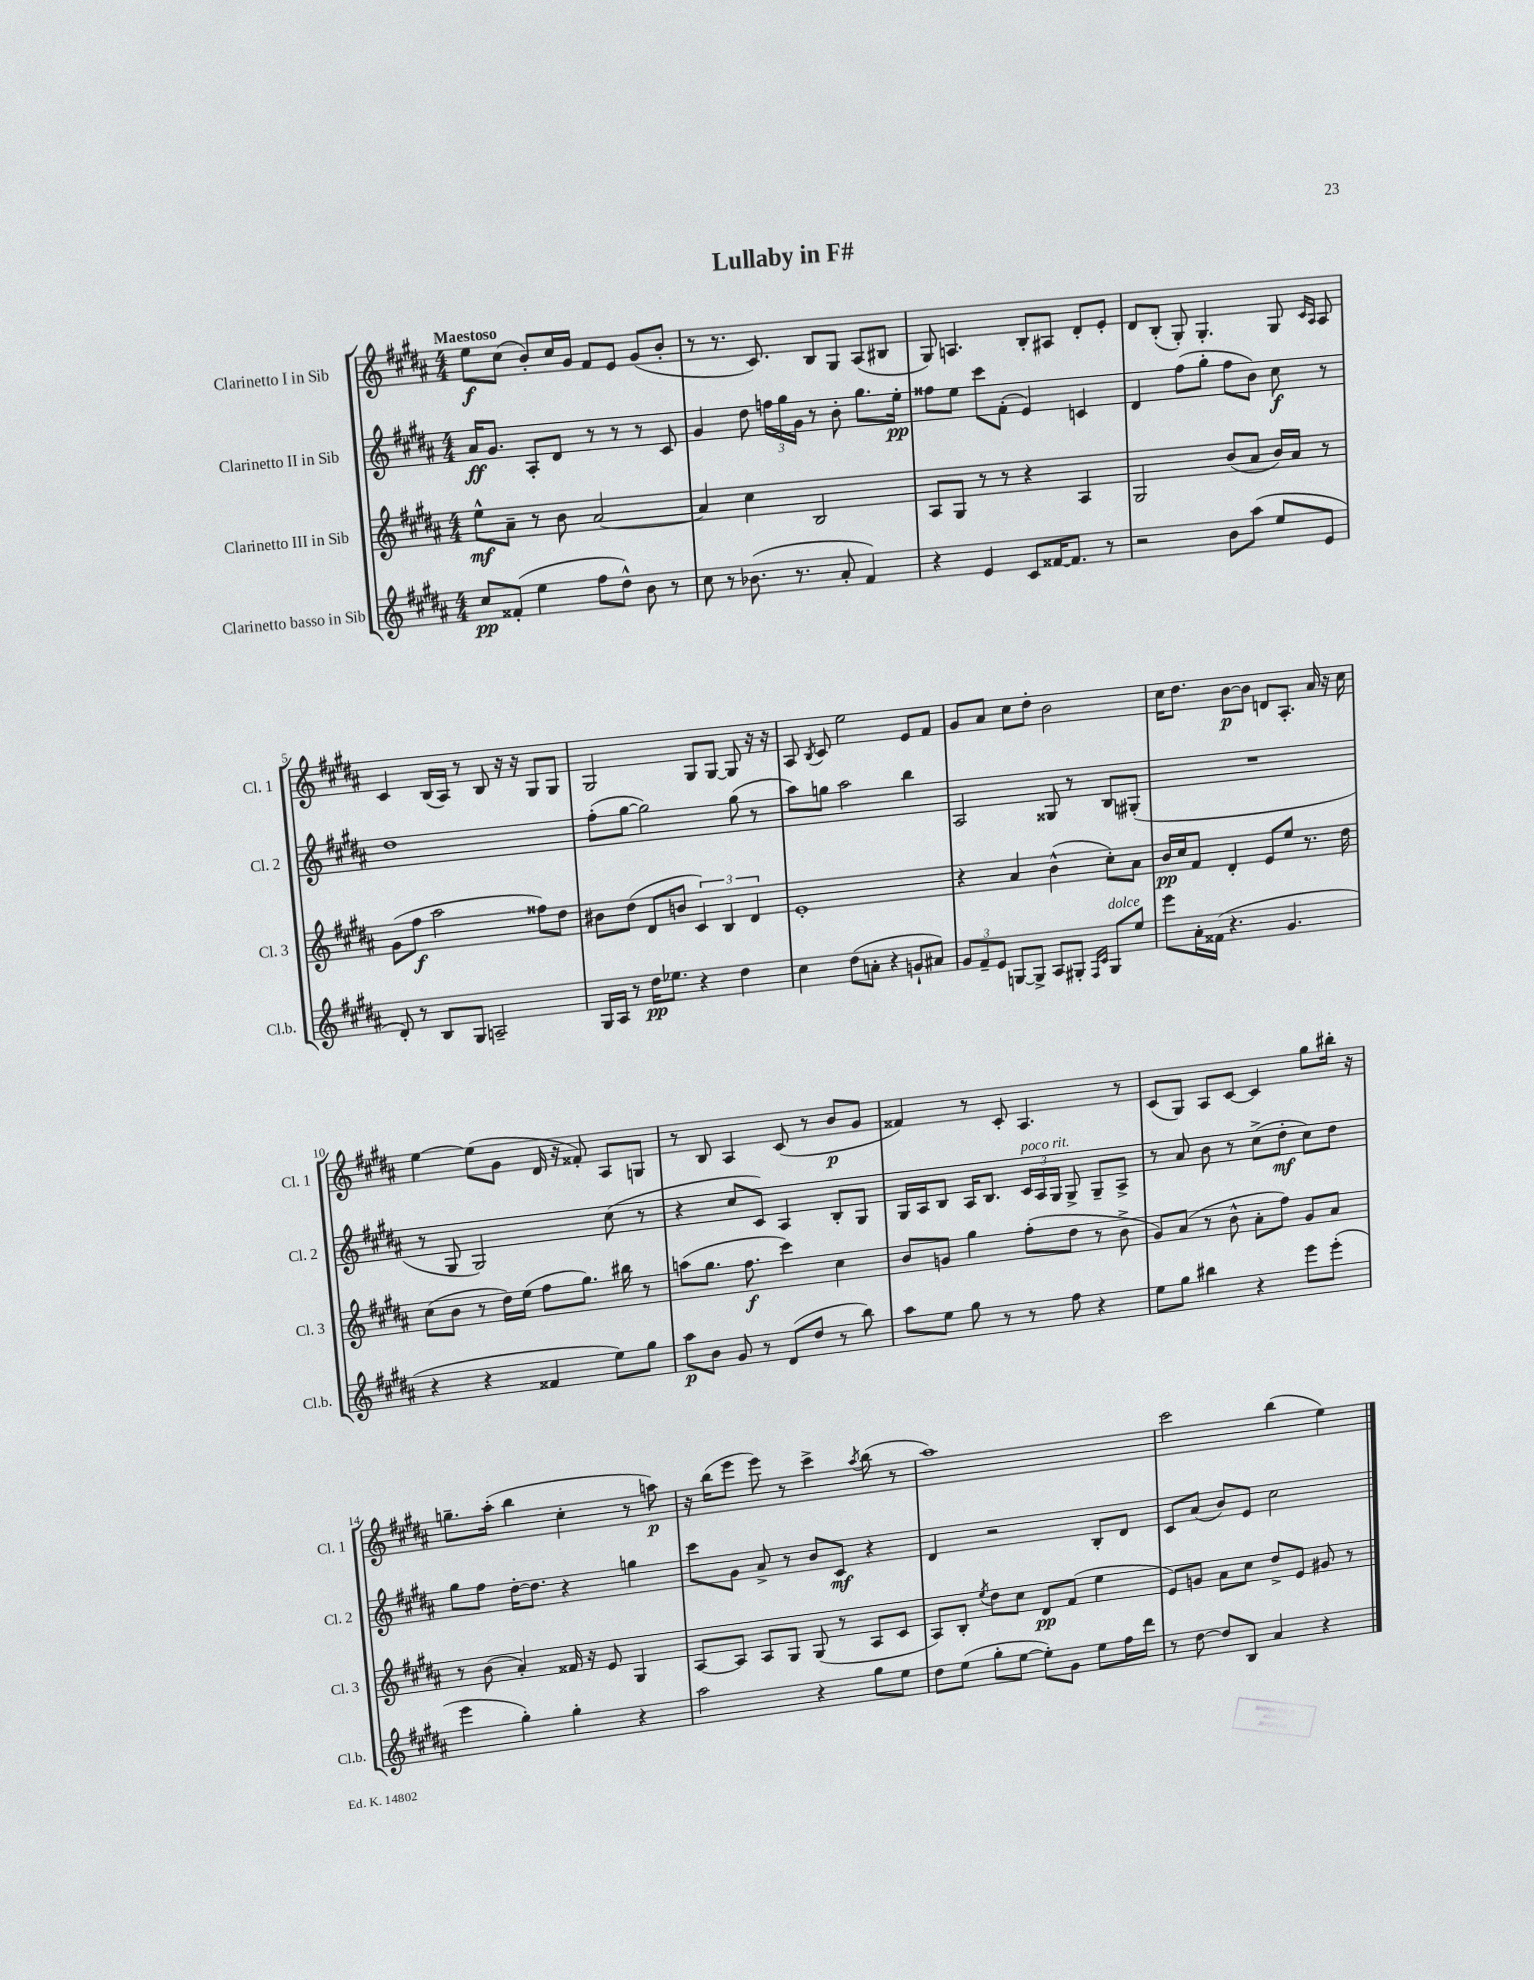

**kern	**kern	**kern	**kern
*staff4	*staff3	*staff2	*staff1
*clefG2	*clefG2	*clefG2	*clefG2
*k[f#c#g#d#a#]	*k[f#c#g#d#a#]	*k[f#c#g#d#a#]	*k[f#c#g#d#a#]
*M4/4	*M4/4	*M4/4	*M4/4
8cc#	8ee^^	16a#	8ee
.	.	8.g#	.
(8f##'	8a#~	.	(8cc#
4ee	8r	8A#'	8b')
.	8b	8d#	16cc#
.	.	.	16g#
8ff#	[2a#	8r	8f#
8dd#^^)	.	8r	8e
8b	.	8r	(8g#
8r	.	8c#	8b'
=	=	=	=
8cc#	4a#]	4g#	8r
8r	.	.	8.r
(8.b-	4cc#	8dd#	.
.	.	.	8.c#)
.	.	24ff	.
.	.	24gg#	.
8.r	.	.	.
.	.	24g#	.
.	2B	8r	8B
8a#'	.	8b'	8G#
4f#)	.	8.gg#	(8A#
.	.	.	8B#
.	.	16ee'	.
=	=	=	=
4r	8A#	8ff##	8G#)
.	8G#	8ee	4.A
4e	8r	8ccc#	.
.	8r	(8f#'	.
8c#	4r	4e)	8B'
[16f##	.	.	8A#
8.f##]	.	.	.
.	4A#	4c	8d#'
8r	.	.	8e'
=	=	=	=
2r	2G#	4d#	8d#
.	.	.	(8B'
.	.	(8ff#	8G#')
.	.	8gg#'	4.G#'
8b	(8b	8ff#	.
(8aa#	8a#	8b)	.
8ee	16b)	8cc#	8G#
.	16a#	.	.
.	.	.	16qqc#
.	.	.	16qqA#
8e	8r	8r	8A#
=	=	=	=
8d#')	(8g#	1dd#	4c#
8r	8ff#	.	.
8B	2aa#	.	(16B
.	.	.	16A#)
8G#	.	.	8r
2A~	.	.	8B
.	.	.	16r
.	.	.	16r
.	8ff##)	.	8G#
.	8dd#	.	8G#
=	=	=	=
16G#	8b#	(8ff#'	2G#
16A#	.	.	.
8r	(8dd#	[8gg#	.
16dd#	8d#	2gg#])	.
8.ee-	.	.	.
.	8b	.	.
4r	6c#)	.	8G#
.	.	.	[8G#
.	6B	.	.
4dd#	.	(8gg#	8G#]
.	6d#	.	.
.	.	8r	16r
.	.	.	16r
=	=	=	=
4cc#	1e'	8aa#)	8A#
.	.	.	8qB
.	.	8gg	8c#
(8dd#	.	2aa#	2ee
8a'	.	.	.
4r	.	.	.
8g`	.	4bb	8e
8a#)	.	.	8f#
=	=	=	=
12g#	4r	2A#	8g#
12f#~	.	.	.
.	.	.	8a#
12e	.	.	.
[8G	4a#	.	8cc#
8G^]	.	.	8dd#'
8A#	(4b^^	8G##	2b
8G#'	.	8r	.
16qqF#	.	.	.
16qqc#	.	.	.
8G#	8cc#')	8B	.
8ee	8a#	(8G#'	.
=	=	=	=
8eee	16b	1r	16cc#
.	16cc#	.	8.dd#
16a#'	8f#	.	.
(16f##	.	.	.
4.r	4d#'	.	[8b
.	.	.	8b]
.	8e	.	8d
4.g#	8ee	.	8.A#'
.	8.r	.	.
.	.	.	16a#
.	.	.	16r
.	16dd#	.	16cc#
=	=	=	=
4r	(8cc#	8r	[4ee
.	8b	8G#	.
4r	8r	2G#)	(8ee]
.	16dd#)	.	8g#
.	(16ee	.	.
4f##	8ff#	.	16d#
.	.	.	16r
.	8.gg#)	.	8f##')
8ee)	.	(8cc#	8A#
.	16bb#	.	.
8gg#	8r	8r	8G
=	=	=	=
8aa#	(8aa	4r	8r
8b	8.gg#	.	8B
8g#	.	8cc#	4A#
.	8.ff#	.	.
8r	.	8c#)	.
(8d#	4ccc#)	4A#	(8c#
8dd#	.	.	8r
8r	4cc#	8B'	8b
8bb)	.	8G#	8g#
=	=	=	=
8aa#	8b	16G#	4f##)
.	.	16A#	.
8ee	8g	8B	.
8gg#	4gg#	16A#	8r
.	.	8.B	.
8r	.	.	8c#'
8r	(8ff#'	24c#	4.A#
.	.	24A#	.
.	.	24G#	.
8ff#	8dd#	8G#^	.
4r	8r	8G#~	.
.	8b^	8A#^	8r
=	=	=	=
8ee	8g#)	8r	(8c#
8gg#	(8a#	8a#	8G#)
4bb#	8r	8b	8A#
.	8b^^	8r	[8c#
4r	8a#'	(8cc#^	4c#]
.	8ff#)	8dd#'	.
8eee	8g#	8cc#)	8gg#
(8eee'	8a#	8dd#	16bb#'
.	.	.	16r
=	=	=	=
4eee	8r	8gg#	8.gg~
.	(8b	8ff#	.
.	.	.	(16aa#'
4gg#')	4a#')	[16dd#'	4bb
.	.	8.dd#]	.
4gg#'	16f##	4r	4cc#'
.	16r	.	.
.	8e	.	.
4r	4G#	4gg	8r
.	.	.	8aa)
=	=	=	=
2aa#	[8A#	8ccc#	16r
.	.	.	(16bb
.	8A#]	8g#	8eee
.	8A#	8a#^	8eee)
.	8G#	8r	8r
4r	(8G#	8b	4ccc#^
.	8r	8c#	.
.	.	.	8qaa#
8gg#	8A#	4r	(8bb
8ee	8c#	.	8r
=	=	=	=
8dd#	8A#)	4d#	1aa#)
(8ee	8B'	.	.
.	8qee	.	.
8gg#'	8dd#	2r	.
[8ee	8cc#	.	.
8ee'])	8d#	.	.
8g#	(8f#	.	.
8ee	4ee	8B'	.
16ff#	.	8d#	.
16ddd#	.	.	.
=	=	=	=
8r	8e)	8c#	2ccc#
[8dd#	8g	(8a#	.
8dd#]	8a#	8b)	.
8B	8cc#	8e	.
4a#	8dd#^	2cc#	(4bb
.	8e	.	.
4r	8g#	.	4ee)
.	8r	.	.
==	==	==	==
*-	*-	*-	*-
